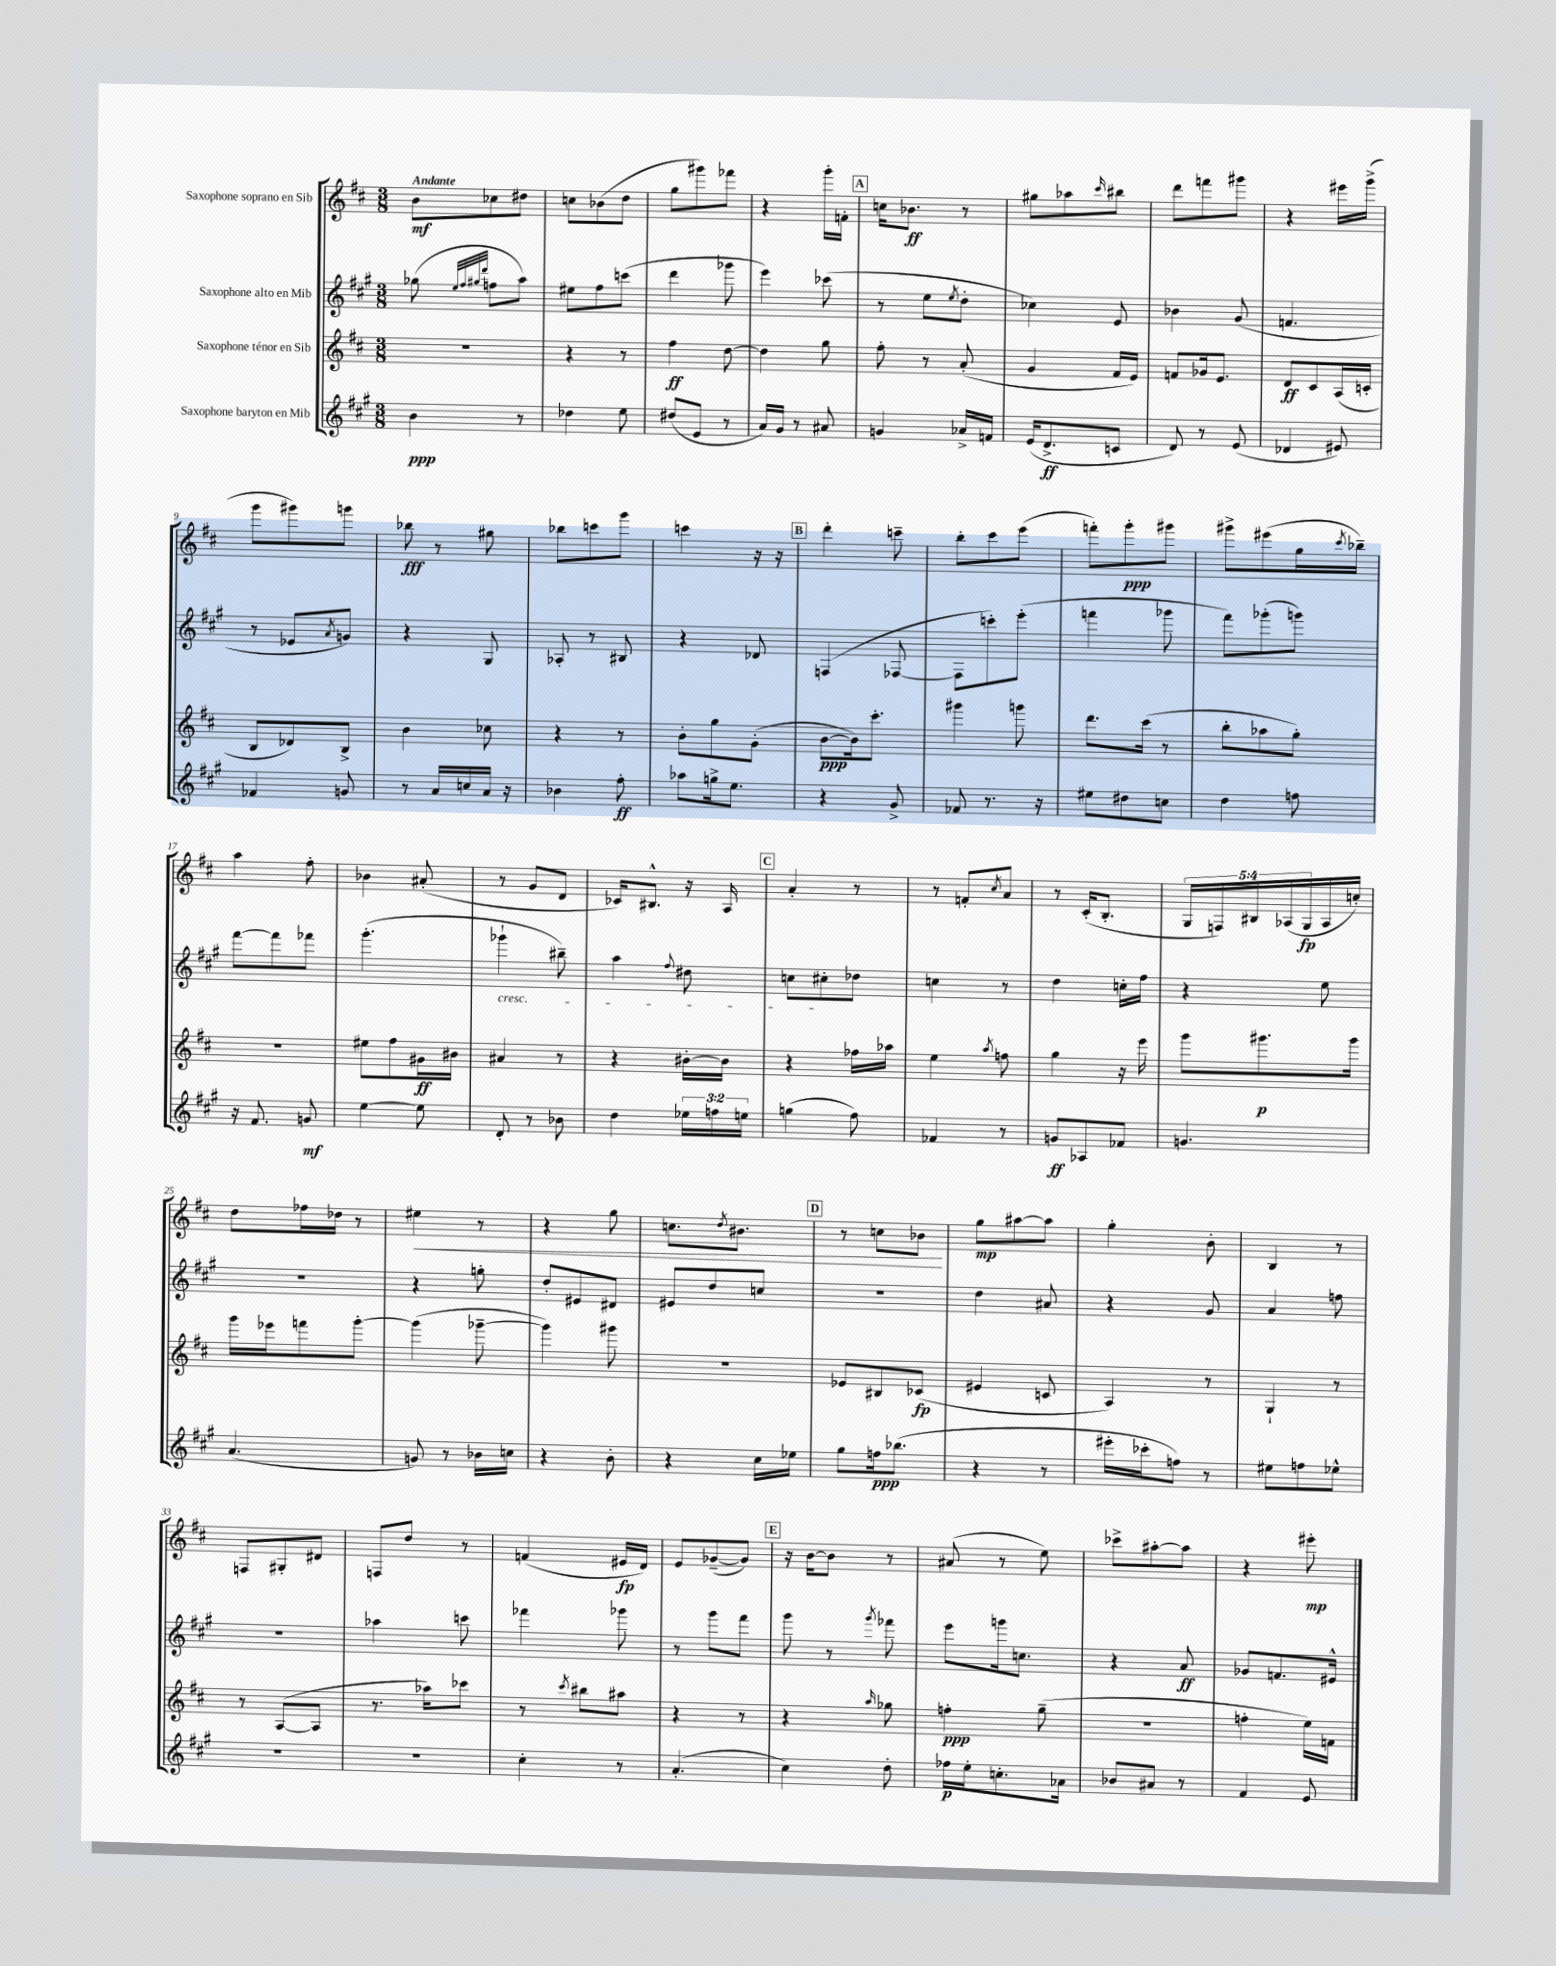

**kern	**kern	**kern	**kern
*staff4	*staff3	*staff2	*staff1
*clefG2	*clefG2	*clefG2	*clefG2
*k[f#c#g#]	*k[f#c#]	*k[f#c#g#]	*k[f#c#]
*M3/8	*M3/8	*M3/8	*M3/8
4b	4.r	(8gg-	8b
.	.	32qqee	.
.	.	32qqff#	.
.	.	32qqgg#	.
.	.	32qqddd	.
.	.	8ff	8cc-
8r	.	8aa)	8dd#
=	=	=	=
4dd-	4r	8ee#	8cc
.	.	8ff#	(8b-
8ee	8r	(8ccc	8dd
=	=	=	=
(8dd#	4ff#	4ddd	8gg
8e	.	.	8ggg#)
8r	[8dd	8ggg-	8fff-
=	=	=	=
16a)	4dd]	4eee)	4r
16g#	.	.	.
8r	.	.	.
8a#	8gg	(8ccc-	16ggg'
.	.	.	16f'
=	=	=	=
4g	8ff#'	8r	16cc
.	.	.	8.b-
.	8r	8ee	.
.	.	8qee	.
16a-^	(8a'	8dd'	8r
16f	.	.	.
=	=	=	=
(16e	4g	4cc-)	8gg#
8.d^	.	.	.
.	.	.	8aa-
.	.	.	16qqccc#
8c	16f#	8e	8bb#
.	16e)	.	.
=	=	=	=
8d)	8f	4b-	8ddd
8r	16g-	.	8fff
.	8.e	.	.
(8e	.	(8g#	8ggg#
=	=	=	=
4d-	8d	4.f	4r
.	8c#	.	.
8e#)	(16A	.	16eee#
.	16c'	.	(16ggg^
=	=	=	=
4f-	8B	8r	8ggg
.	8d-)	8e-	8ggg#)
.	.	8qa	.
8g	8B^	8g)	8ggg
=	=	=	=
8r	4b	4r	8bb-
16a	.	.	8r
16cc	.	.	.
16a	8cc-	8G#	8gg#
16r	.	.	.
=	=	=	=
4b-	4r	8A-'	8bb-
.	.	8r	8ccc
8ff#'	8r	8B#	8ggg
=	=	=	=
8aa-	8b'	4r	4ccc
16gg^	8gg	.	.
8.ee	.	.	.
.	(8g'	8d-	16r
.	.	.	16r
=	=	=	=
4r	[8b	(4F	4ddd'
.	16b])	.	.
.	8.ccc#'	.	.
8g#^	.	[8F-	8ccc~
=	=	=	=
8f-	4ggg#	8F-]	8bb'
8.r	.	8ccc')	8ccc#
.	8ggg	(8eee'	(8eee
16r	.	.	.
=	=	=	=
8ee#	8.ddd	4fff	8fff')
8dd#	.	.	8ggg'
.	(16ccc#	.	.
8cc	8r	8ggg-	8ggg#
=	=	=	=
4dd	8bb'	8fff#)	8ggg#^
.	8aa-	(8ggg-'	(8eee#
8ff	8gg')	8ggg)	16gg
.	.	.	8qccc#
.	.	.	16bb-~)
=	=	=	=
16r	4.r	[8fff#	4aa
8.f#	.	.	.
.	.	8fff#]	.
8g	.	8fff-	8ff#'
=	=	=	=
[4ee	8ee#	(4.ggg#'	4b-
.	8ff#	.	.
8ee]	16g#	.	(8a#'
.	16b#	.	.
=	=	=	=
8d'	4a#	4ggg-`	8r
8r	.	.	8g
8b-	8r	8bb#~)	8d
=	=	=	=
4dd	4r	4aa	16c-)
.	.	.	8.B#^^
.	.	8qqff#	.
24ee-	[16b#'	8dd#	16r
24ff	.	.	.
.	16b#]	.	16A
24ee	.	.	.
=	=	=	=
(4gg	4r	8cc	4a'
.	.	8cc#'	.
8ff#)	16ff-	8dd-	8r
.	16aa-	.	.
=	=	=	=
4f-	4ee	4cc	8r
.	.	.	8f'
.	8qaa	.	8qcc#
8r	8ff	8r	8a
=	=	=	=
8g	4gg	4dd	8r
8A-	.	.	(16c#'
.	.	.	8.B'
8f-	16r	16cc'	.
.	16eee	16ff#	.
=	=	=	=
4.g	8ggg	4r	20G
.	.	.	20F)
.	.	.	20B#
.	8.ggg#	.	.
.	.	.	(20A-
.	.	.	20G
.	.	8ee	16A-
.	16ggg#	.	16cc')
=	=	=	=
(4.a	16ggg	4.r	8dd
.	16eee-	.	.
.	8fff	.	16ff-
.	.	.	16dd-
.	[8ggg'	.	8r
=	=	=	=
8g)	(4ggg]	4r	4ee#
8r	.	.	.
16b-	[8ggg-~	8gg'	8r
16cc	.	.	.
=	=	=	=
4r	4ggg-])	8dd'	4r
.	.	8e#	.
8b'	8ggg#	8d#	8gg
=	=	=	=
4r	4.r	8e#	8.cc
.	.	8dd	.
.	.	.	8qdd
.	.	.	8.b#
16cc#	.	8cc	.
16ee-	.	.	.
=	=	=	=
8gg#	8e-	4.r	8r
16ff	8B#	.	8cc
(8.bb-	.	.	.
.	(8c-	.	8b-
=	=	=	=
4r	4e#	4dd	8gg
.	.	.	[8aa#
8r	8c	8a#	8aa#]
=	=	=	=
16eee#'	4A)	4r	4gg'
16ccc-'	.	.	.
8ff)	.	.	.
8r	8r	8g#	8b'
=	=	=	=
8ee#	4G`	4a	4B
8ff	.	.	.
8ee-^^	8r	8ff	8r
=	=	=	=
4.r	8r	4.r	8F
.	([8A	.	8G#'
.	8A]	.	8d#
=	=	=	=
4.r	8.r	4aa-	8F
.	.	.	8dd
.	16aa-)	.	.
.	8ccc-	8ccc	8r
=	=	=	=
4cc#'	8r	4fff-	(4f
.	8qccc#	.	.
.	8bb#	.	.
8r	8aa#	8ggg-	16e#
.	.	.	16d)
=	=	=	=
(4.a'	4r	8r	8e
.	.	8ggg#	([8g-~
.	8r	8fff#	8g-])
=	=	=	=
4cc#)	4r	8ggg#	16r
.	.	.	[16b
.	.	8r	8b]
.	16qqaa	8qggg#	.
8dd'	8gg-	8fff-	8r
=	=	=	=
16ff-	4ff'	8eee	(8a#
16ee'	.	.	.
8.cc'	.	16ggg	8r
.	.	8.cc	.
.	(8gg~	.	8ee)
16a-	.	.	.
=	=	=	=
8b-	4.r	4r	8ccc-^
8a#	.	.	[8aa#'
8r	.	8a	8aa#]
=	=	=	=
4f#	4ff'	8g-	4r
.	.	8.f	.
8e	16ee)	.	8eee#'
.	16f	16e#^^	.
==	==	==	==
*-	*-	*-	*-
